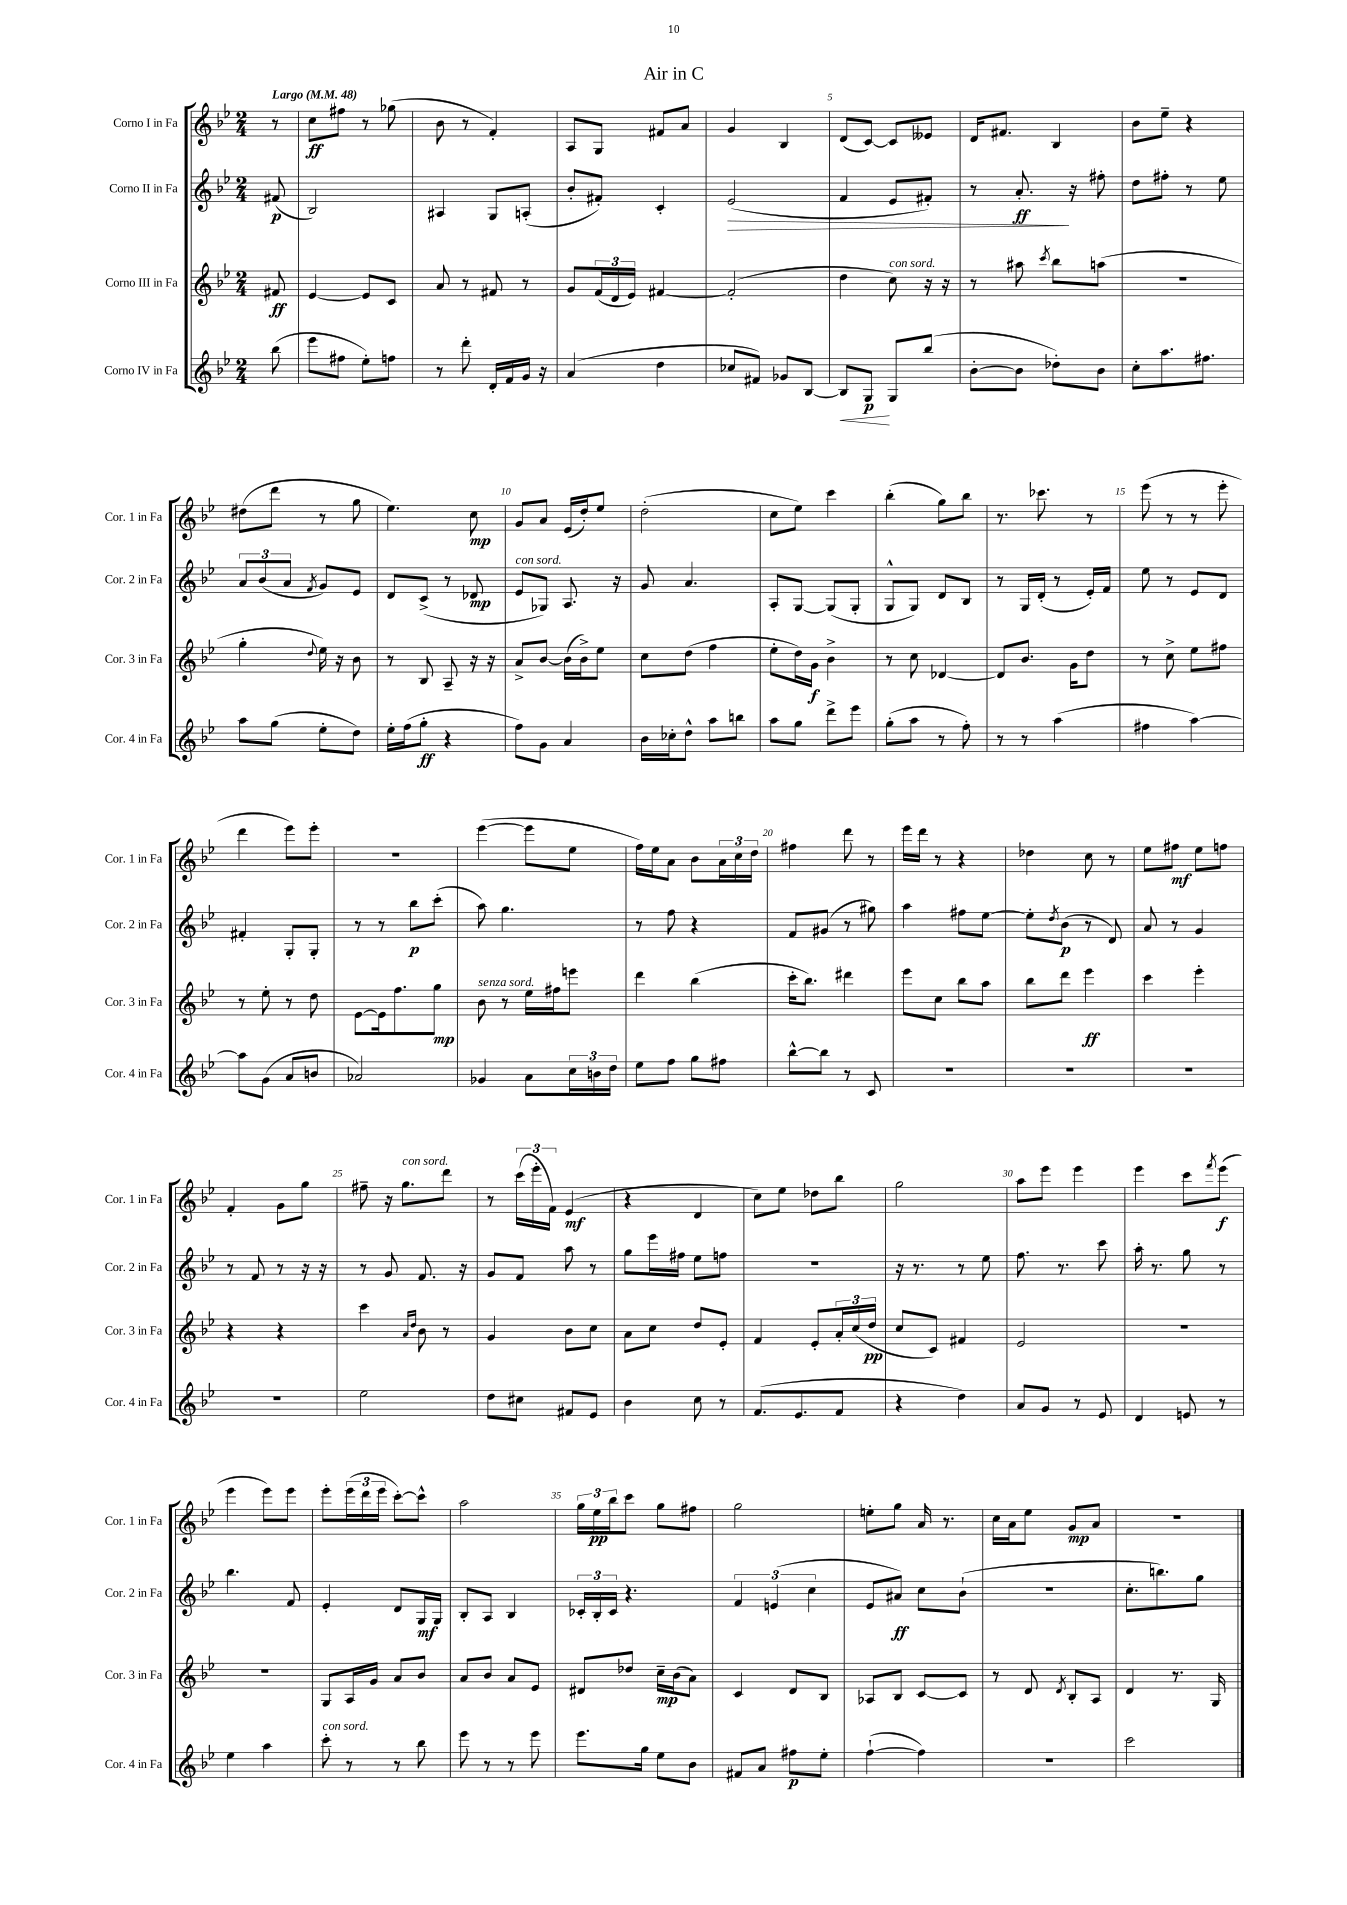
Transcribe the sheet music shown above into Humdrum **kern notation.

**kern	**kern	**kern	**kern
*staff4	*staff3	*staff2	*staff1
*clefG2	*clefG2	*clefG2	*clefG2
*k[b-e-]	*k[b-e-]	*k[b-e-]	*k[b-e-]
*M2/4	*M2/4	*M2/4	*M2/4
*MM48	*MM48	*MM48	*MM48
(8bb-	8f#	(8f#	8r
=	=	=	=
8eee-	[4e-	2B-)	8cc
8ff#	.	.	8ff#
8ee-')	8e-]	.	8r
8ff	8c	.	(8gg-
=	=	=	=
8r	8a	4A#	8b-
8ddd'	8r	.	8r
16d'	8f#	8G	4f')
16f	.	.	.
16g	8r	(8A'	.
16r	.	.	.
=	=	=	=
(4a	8g	8b-'	8A
.	(24f	8f#')	8G
.	24d	.	.
.	24e-)	.	.
4dd	[4f#	4c'	8f#
.	.	.	8a
=	=	=	=
8cc-	(2f#']	(2e-	4g
8f#)	.	.	.
8g-	.	.	4B-
[8B-	.	.	.
=	=	=	=
8B-]	4dd	4f	(8d
8G	.	.	[8c)
8G	8cc)	8e-	8c]
(8bb-	16r	8f#')	8e--
.	16r	.	.
=	=	=	=
[8b-'	8r	8r	16d
.	.	.	8.f#
8b-]	8aa#	8.a'	.
.	8qccc	.	.
8dd-')	8bb-	.	4B-
.	.	16r	.
8b-	(8aa	8ff#'	.
=	=	=	=
8cc'	2r	8dd	8b-
8.aa	.	8ff#'	8ee-~
.	.	8r	4r
8.ff#	.	.	.
.	.	8ee-	.
=	=	=	=
8aa	4gg'	12a	(8dd#
.	.	(12b-	.
(8gg	.	.	8ddd
.	.	12a	.
.	8qqdd	8qf	.
8ee-'	16ee-)	8g)	8r
.	16r	.	.
8dd)	8b-	8e-	8gg
=	=	=	=
16ee-'	8r	8d	4.ee-)
(16ff	.	.	.
8gg'	8B-	(8c^	.
4r	8A~	8r	.
.	16r	8d-	8cc
.	16r	.	.
=	=	=	=
8ff)	8a^	8e-	8g
8g	[8b-	8G-)	8a
4a	(16b-]	8.A	(16e-
.	16b-^)	.	16dd')
.	8ee-	.	8ee-
.	.	16r	.
=	=	=	=
16b-	8cc	8g	(2dd'
16cc-'	.	.	.
8dd^^	(8dd	4.a	.
8aa	4ff	.	.
8bb	.	.	.
=	=	=	=
8aa	8ee-'	8A'	8cc
8gg	16dd)	[8G	8ee-)
.	16g	.	.
8ddd^	4b-^	(8G]	4ccc
8eee-	.	8G'	.
=	=	=	=
(8gg'	8r	8G^^	(4bb-'
8aa	8cc	8G)	.
8r	[4d-	8d	8gg)
8ff')	.	8B-	8bb-
=	=	=	=
8r	8d-]	8r	8.r
8r	8.b-	16G	.
.	.	(16d'	8.ccc-
(4aa	.	8r	.
.	16g	.	.
.	8dd	16e-')	8r
.	.	16f	.
=	=	=	=
4ff#	8r	8ee-	(8eee-
.	8cc^	8r	8r
[4aa)	8ee-	8e-	8r
.	8ff#	8d	8eee-'
=	=	=	=
8aa]	8r	4f#'	4ddd
(8g	8ee-'	.	.
8a	8r	8G'	8eee-)
8b	8dd	8G'	8eee-'
=	=	=	=
2a-)	[8e-	8r	2r
.	16e-]	8r	.
.	8.ff	.	.
.	.	8bb-	.
.	8gg	(8ccc'	.
=	=	=	=
4g-	8b-	8aa)	([4eee-
.	8r	4.gg	.
8a	16ee-	.	8eee-]
.	16ff#	.	.
24cc	8eee	.	8ee-
24b	.	.	.
24dd	.	.	.
=	=	=	=
8ee-	4ddd	8r	16ff)
.	.	.	16ee-
8ff	.	8ff	8a
8gg	(4bb-	4r	8b-
8ff#	.	.	24a
.	.	.	24cc
.	.	.	24dd
=	=	=	=
[8bb-^^	16ccc'	8f	4ff#
.	8.bb-)	.	.
8bb-]	.	(8g#	.
8r	4ddd#	8r	8ddd
8c	.	8gg#)	8r
=	=	=	=
2r	8eee-	4aa	16eee-
.	.	.	16ddd
.	8cc	.	8r
.	8bb-	8ff#	4r
.	8aa	[8ee-	.
=	=	=	=
2r	8bb-	8ee-']	4dd-
.	.	8qdd	.
.	8ddd	(8b-	.
.	4eee-	8r	8cc
.	.	8d)	8r
=	=	=	=
2r	4ccc	8a	8ee-
.	.	8r	8ff#
.	4eee-'	4g	8ee-
.	.	.	8ff
=	=	=	=
2r	4r	8r	4f'
.	.	8f	.
.	4r	8r	8g
.	.	16r	8gg
.	.	16r	.
=	=	=	=
2ee-	4ccc	8r	8ff#~
.	.	8g	16r
.	.	.	8.gg
.	16qqa	.	.
.	16qqdd	.	.
.	8b-	8.f	.
.	8r	.	8ddd
.	.	16r	.
=	=	=	=
8dd	4g	8g	8r
8cc#	.	8f	(24ccc
.	.	.	24eee-'
.	.	.	24f)
8f#	8b-	8aa	(4e-
8e-	8cc	8r	.
=	=	=	=
4b-	8a	8gg	4r
.	8cc	16eee-	.
.	.	16ff#	.
8cc	8dd	8ee-	4d
8r	8e-'	8ff	.
=	=	=	=
(8.f	4f	2r	8cc)
.	.	.	8ee-
8.e-	.	.	.
.	8e-'	.	8dd-
8f	24a'	.	8bb-
.	(24cc	.	.
.	24dd	.	.
=	=	=	=
4r	8cc	16r	2gg
.	.	8.r	.
.	8c)	.	.
4dd)	4f#	8r	.
.	.	8ee-	.
=	=	=	=
8a	2e-	8.ff	8aa
8g	.	.	8eee-
.	.	8.r	.
8r	.	.	4eee-
8e-	.	8ccc	.
=	=	=	=
4d	2r	16aa'	4eee-
.	.	8.r	.
8e	.	8gg	8ccc
.	.	.	8qfff
8r	.	8r	(8eee-
=	=	=	=
4ee-	2r	4.bb-	4eee-
4aa	.	.	8eee-)
.	.	8f	8eee-
=	=	=	=
8ccc'	8G	4e-'	8eee-'
8r	16A	.	(24eee-
.	.	.	24ddd
.	16g	.	.
.	.	.	24eee-
8r	8a	8d	[8ccc')
8bb-	8b-	16G	8ccc^^]
.	.	16G	.
=	=	=	=
8eee-	8a	8B-'	2aa
8r	8b-	8A	.
8r	8a	4B-	.
8eee-	8e-	.	.
=	=	=	=
8.eee-	8d#	24c-'	24gg
.	.	24B-'	24ee-
.	.	24c-	24bb-
.	8dd-	4.r	8ccc
16gg	.	.	.
8ee-	16cc~	.	8gg
.	(16b-	.	.
8b-	8a)	.	8ff#
=	=	=	=
8f#	4c	6f	2gg
8a	.	.	.
.	.	(6e	.
8ff#	8d	.	.
.	.	6cc	.
8ee-'	8B-	.	.
=	=	=	=
([4ff`	8A-	8e-	8ee'
.	8B-	8a#)	8gg
4ff])	[8c	8cc	16a
.	.	.	8.r
.	8c]	(8b-`	.
=	=	=	=
2r	8r	2r	16cc
.	.	.	16a
.	8d	.	8ee-
.	8qd	.	.
.	8B-'	.	8g
.	8A	.	8a
=	=	=	=
2ccc	4d	8.cc'	2r
.	.	8.bb)	.
.	8.r	.	.
.	.	8gg	.
.	16G	.	.
==	==	==	==
*-	*-	*-	*-
